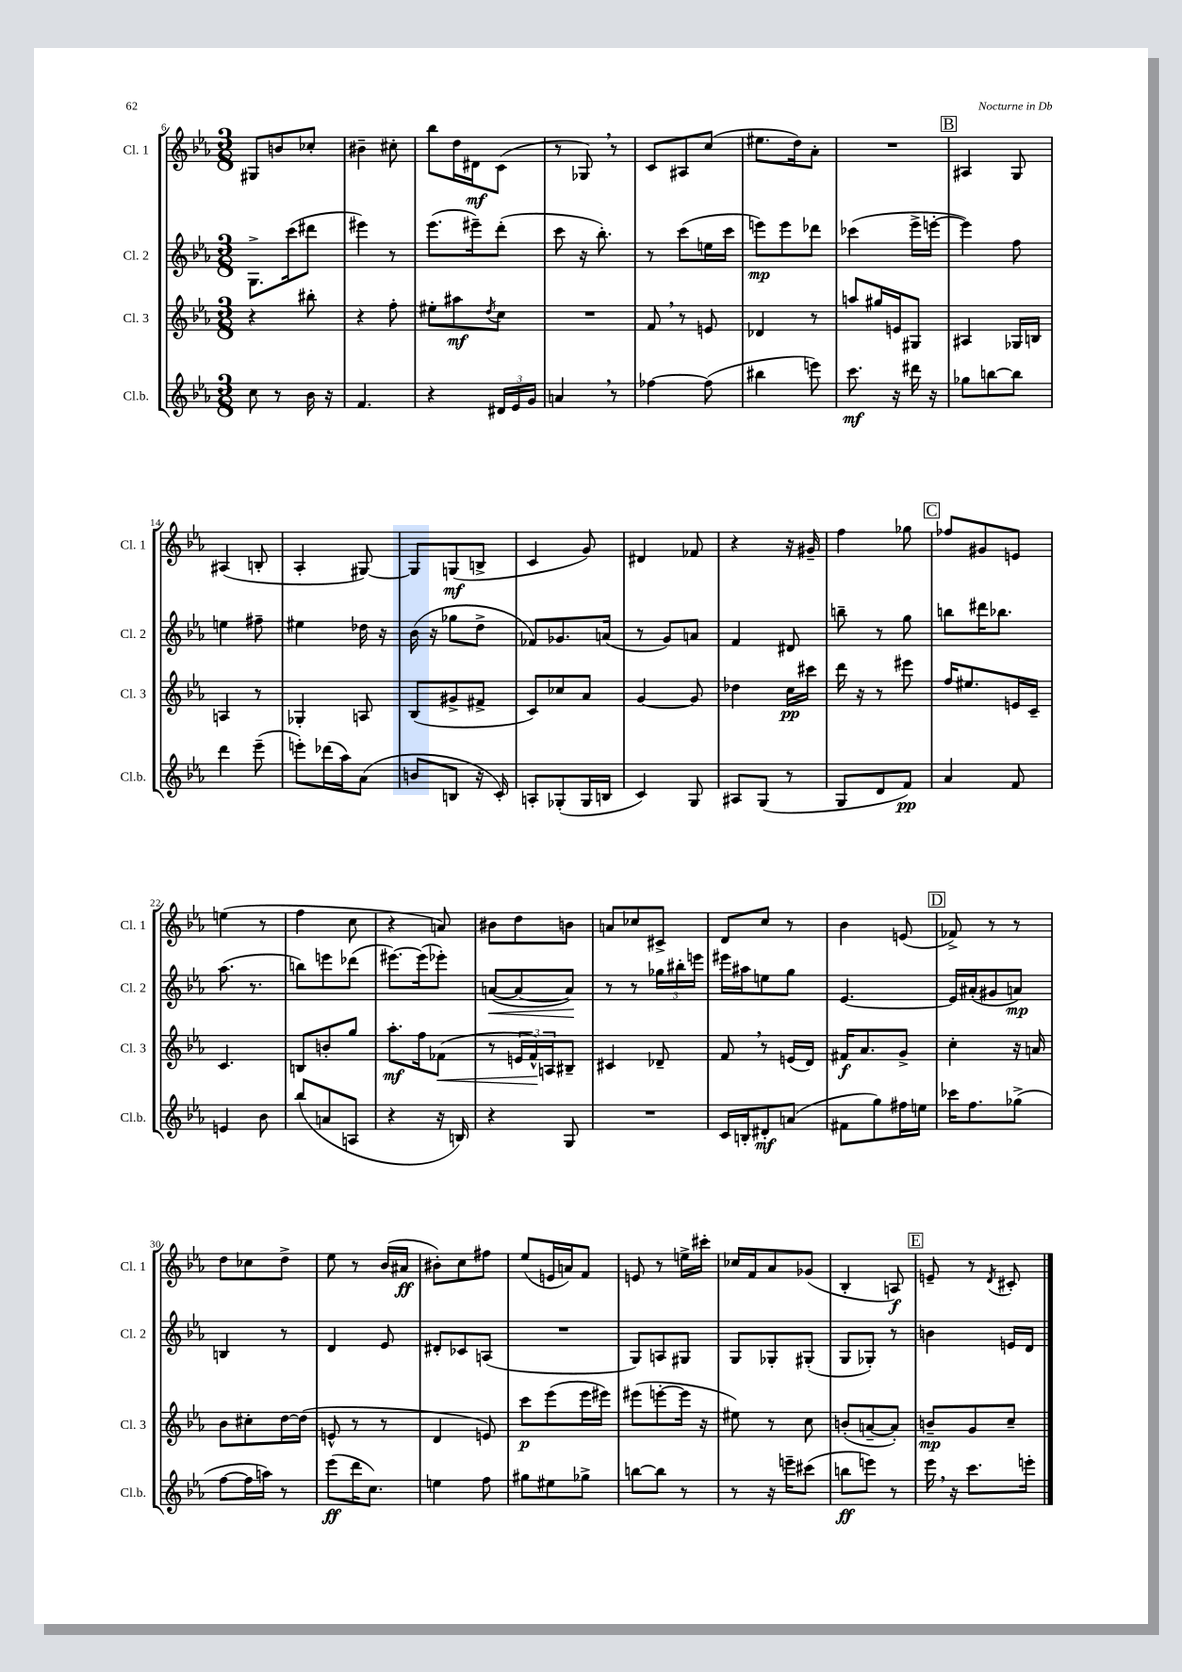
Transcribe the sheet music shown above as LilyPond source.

<<
\new StaffGroup <<
\new Staff = "s0" \with { instrumentName = "Cl. 1" shortInstrumentName = "Cl. 1" } {
    \clef treble \key ees \major \numericTimeSignature \time 3/8
    gis8 b'8 ces''8-. |
    bis'4-- cis''8-. |
    bes''8 d''16 dis'16\mf c'8( |
    r8 ges8) \breathe r8 |
    c'8 ais8 c''8( |
    eis''8. d''16) aes'8-. |
    R4. |
    \mark \markup { \box "B" } ais4 g8 |
    ais4( b8-. |
    aes4-. gis8~) |
    gis8 g8\mf( b8-> |
    c'4 g'8) |
    dis'4 fes'8 |
    r4 r16 gis'16-- |
    f''4 ges''8 |
    \mark \markup { \box "C" } fes''8 gis'8 e'8 |
    e''4( r8 |
    f''4 c''8 |
    r4 a'8) |
    bis'8 d''8 b'8 |
    a'8 ces''8 cis'8-> |
    d'8 c''8 r8 |
    bes'4 e'8( |
    \mark \markup { \box "D" } fes'8->) r8 r8 |
    d''8 ces''8 d''8-> |
    ees''8 r8 bes'16( ais'16\ff |
    bis'8-.) c''8 fis''8 |
    ees''8( e'16 a'16) f'8 |
    e'8 r8 e''16-> cis'''16-. |
    ces''16 f'16 aes'8 ges'8( |
    bes4-. a8\f) |
    \mark \markup { \box "E" } e'8-- r8 \acciaccatura { d'8 } cis'8-. \bar "|." |
}
\new Staff = "s1" \with { instrumentName = "Cl. 2" shortInstrumentName = "Cl. 2" } {
    \clef treble \key ees \major \numericTimeSignature \time 3/8
    g8.-> c'''16( dis'''8 |
    eis'''4) r8 |
    ees'''8.( eis'''16--) d'''8-.( |
    c'''8 r16 bes''8.-.) |
    r8 c'''8( e''16 c'''16 |
    e'''8\mp) e'''8 des'''8 |
    ces'''4( ees'''16-> e'''16~-. |
    \mark \markup { \box "B" } e'''4) f''8 |
    e''4 fis''8-- |
    eis''4 des''16 r16 |
    bes'16( r16 ges''8 d''8-> |
    fes'8) ges'8. a'16( |
    r8 g'8) a'8 |
    f'4 dis'8 |
    b''8-- r8 g''8 |
    \mark \markup { \box "C" } b''8 dis'''16 bes''8. |
    aes''8.( r8. |
    b''8) e'''8 des'''8( |
    eis'''8.~) eis'''16( ees'''8-.) |
    a'8~\<( a'8~ a'8\!) |
    r8 r8 \tuplet 3/2 { ges''16 bis''16-. e'''16 } |
    eis'''16 ais''16 e''8 g''8 |
    ees'4.~ |
    \mark \markup { \box "D" } ees'16 ais'16-.( gis'8 a'8\mp) |
    b4 r8 |
    d'4 ees'8 |
    dis'8-. ces'8 a8( |
    R4. |
    g8) a8 gis8 |
    g8 ges8-. gis8-.( |
    g8 ges8-.) r8 |
    \mark \markup { \box "E" } b'4 e'16 d'16 \bar "|." |
}
\new Staff = "s2" \with { instrumentName = "Cl. 3" shortInstrumentName = "Cl. 3" } {
    \clef treble \key ees \major \numericTimeSignature \time 3/8
    r4 bis''8-. |
    r4 f''8-. |
    eis''8-. ais''8\mf \acciaccatura { d''8 } c''8 |
    R4. |
    f'8 \breathe r8 e'8 |
    des'4 r8 |
    a''8 gis''16 e'16 gis8 |
    \mark \markup { \box "B" } ais4 ges16 b16 |
    a4 r8 |
    ges4-. a8 |
    bes8( gis'8-> fis'8-> |
    c'8) ces''8 aes'8 |
    g'4~ g'8 |
    des''4 c''16\pp cis'''16 |
    d'''16 r16 r8 eis'''8 |
    \mark \markup { \box "C" } f''16 eis''8. e'16 c'16-- |
    c'4. |
    b8 b'8-. g''8 |
    aes''8.-.\mf f''16 fes'8\<( |
    r8 \tuplet 3/2 { e'16 f'16-^\!) a16 } bis8-- |
    cis'4 des'8-- |
    f'8 \breathe r8 e'16( d'16) |
    fis'16\f aes'8. g'8-> |
    \mark \markup { \box "D" } c''4-. r16 a'16 |
    bes'8 cis''8-. d''16~ d''16( |
    e'8-^ r8 r8 |
    d'4 e'8) |
    c'''8\p ees'''8( ees'''16 eis'''16) |
    eis'''8( e'''8~-. e'''16 r16 |
    eis''8) r8 c''8 |
    b'8-.( a'8~-- a'8-.) |
    \mark \markup { \box "E" } b'8--\mp g'8 c''8-- \bar "|." |
}
\new Staff = "s3" \with { instrumentName = "Cl.b." shortInstrumentName = "Cl.b." } {
    \clef treble \key ees \major \numericTimeSignature \time 3/8
    c''8 r8 bes'16 r16 |
    f'4. |
    r4 \tuplet 3/2 { dis'16 ees'16 g'16 } |
    a'4 \breathe r8 |
    fes''4~ fes''8( |
    bis''4 e'''8) |
    c'''8.\mf r16 dis'''16 r16 |
    \mark \markup { \box "B" } ges''8 b''8~ b''8 |
    d'''4 ees'''8--( |
    e'''8-.) des'''16( aes''16) aes'8( |
    b'8 b8 r16 c'16-.) |
    a8-. ges8-.( ges16 b16 |
    c'4) g8 |
    ais8 g8( r8 |
    g8 d'8 f'8\pp) |
    \mark \markup { \box "C" } aes'4 f'8 |
    e'4 bes'8 |
    bes''8( a'8 a8 |
    r4 r16 b16) |
    r4 g8 |
    R4. |
    c'16 b16-. dis'8-.\mf a'8( |
    fis'8 g''8) fis''16 e''16 |
    \mark \markup { \box "D" } ces'''16 f''8. ges''8->( |
    f''8~ f''16 a''16) r8 |
    ees'''8\ff( d'''16 c''8.) |
    e''4 f''8 |
    gis''8 eis''8 ges''8-> |
    b''8~ b''8 r8 |
    r8 r16 e'''16-- cis'''8( |
    b''8\ff e'''8) r8 |
    \mark \markup { \box "E" } ees'''16 \breathe r16 c'''8. e'''16-. \bar "|." |
}
>>
>>
\layout { \context { \Score currentBarNumber = #6 } }
